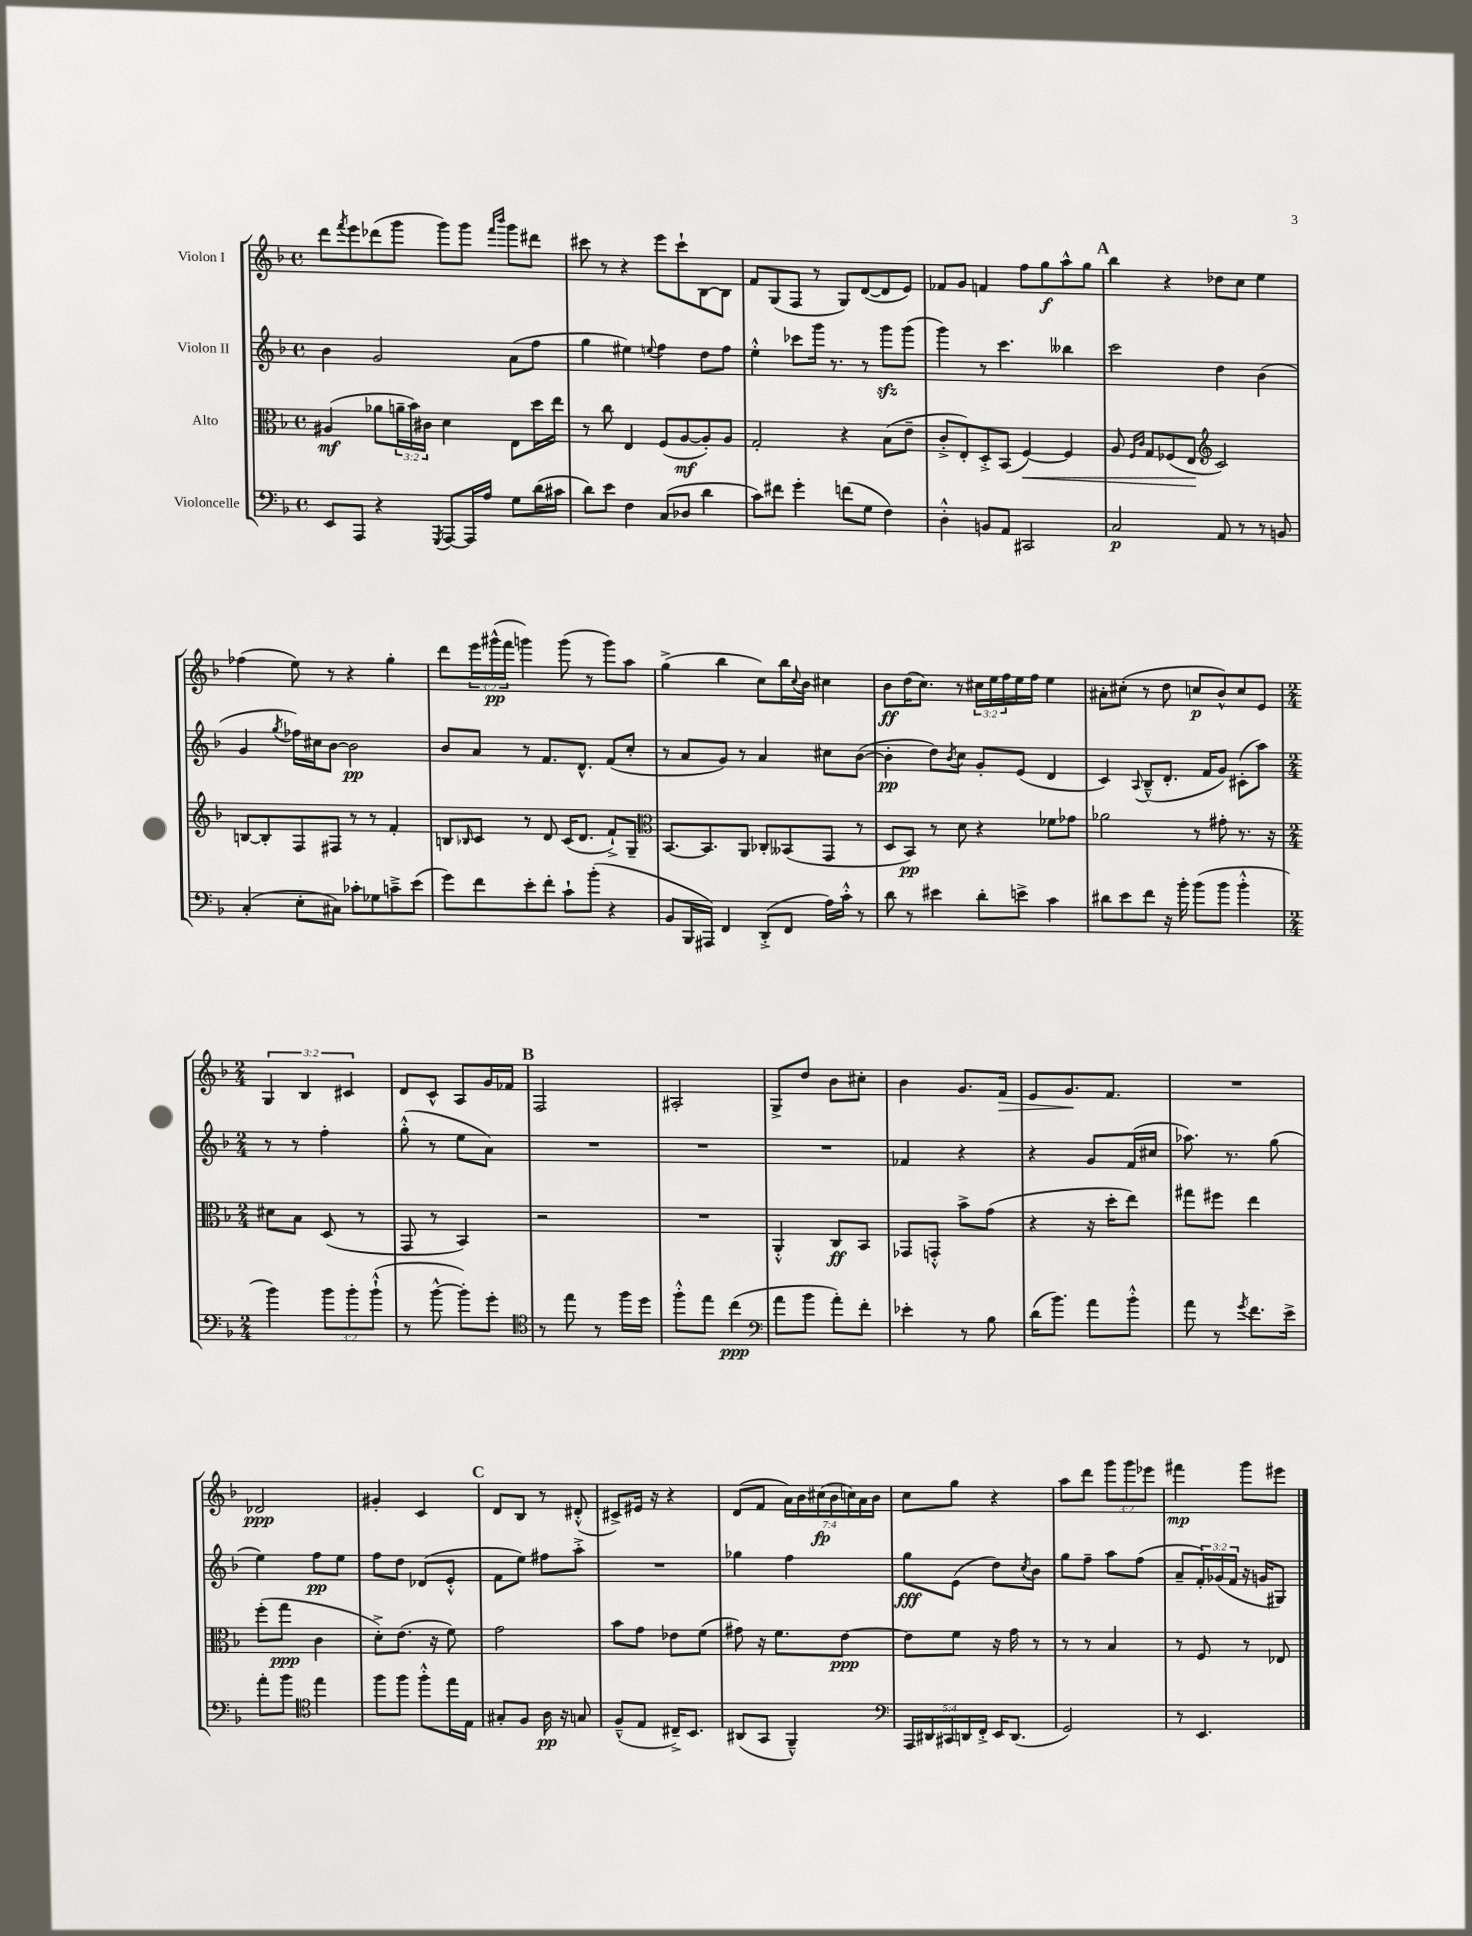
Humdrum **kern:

**kern	**dynam	**kern	**dynam	**kern	**dynam	**kern	**dynam
*part4	*part4	*part3	*part3	*part2	*part2	*part1	*part1
*staff4	*staff4	*staff3	*staff3	*staff2	*staff2	*staff1	*staff1
*I"Violoncelle	*	*I"Alto	*	*I"Violon II	*	*I"Violon I	*
*clefF4	*	*clefC3	*	*clefG2	*	*clefG2	*
*k[b-]	*	*k[b-]	*	*k[b-]	*	*k[b-]	*
*M4/4	*	*M4/4	*	*M4/4	*	*M4/4	*
*met(c)	*	*met(c)	*	*met(c)	*	*met(c)	*
=1	=1	=1	=1	=1	=1	=1	=1
8EE/L	.	(4A#X/	mf	4b-\	.	8ddd\L	.
.	.	.	.	.	.	8qfff/	.
8AAA/J	.	.	.	.	.	8eee\	.
4r	.	8a-X\L	.	2g/	.	(8ddd-X\	.
.	.	24an~\L	.	.	.	8ggg\J	.
.	.	24b-\)	.	.	.	.	.
.	.	24c#X\JJ	.	.	.	.	.
8qGGG/	.	.	.	.	.	.	.
[8AAA/L	.	4d\	.	.	.	8ggg\L)	.
16AAA/L]	.	.	.	.	.	8ggg\J	.
16A/JJ	.	.	.	.	.	.	.
.	.	.	.	.	.	16qqfff/LL	.
.	.	.	.	.	.	16qqbbb-/JJ	.
8G\L	.	8E\L	.	(8a\L	.	8ggg\L	.
(16d\L	.	16dd\L	.	8ff\J	.	8ddd#X\J	.
16c#X\JJ	.	16ee\JJ	.	.	.	.	.
=2	=2	=2	=2	=2	=2	=2	=2
8d\L)	.	8r	.	4gg\	.	8ccc#X\	.
8e\J	.	8cc\	.	.	.	8r	.
4F\	.	4E/	.	4ee#X\)	.	4r	.
.	.	.	.	8qqeen/	.	.	.
(8C/L	.	(8F/L	.	4ff\	.	8eee\L	.
8D-X/J	.	[8A/	mf	.	.	8ccc#`\	.
4d\	.	8A'/])	.	8dd\L	.	[8B-\	.
.	.	8A/J	.	8ff\J	.	8B-\J]	.
=3	=3	=3	=3	=3	=3	=3	=3
8c\L)	.	2G'/	.	4ee'^^\	.	8f/L	.
8f#X\J	.	.	.	.	.	(8G/	.
4g'\	.	.	.	8ccc-X\L	.	8F/J	.
.	.	.	.	16ggg\Jk	.	8r	.
.	.	.	.	8.r	.	.	.
(8fn\L	.	4r	.	.	.	8G/L)	.
8G\J	.	.	.	8r	.	([8d/	.
4F\)	.	(8B-\L	.	8gggzz\L	.	8d/]	.
.	.	8e~\J	.	(8ggg\J	.	8e/J)	.
=4	=4	=4	=4	=4	=4	=4	=4
4D'^^\	.	8c'^/L	.	4ggg\)	.	8f-X/L	.
.	.	8E'/)	.	.	.	8g/J	.
8BBn/L	.	8D'^/	.	8r	.	4fn/	.
8AA/J	.	(8BB-/J	.	4.ccc\	.	.	.
!	!	!	!LO:HP:b	!	!	!	!
2CC#X/	.	[4F/)	<	.	.	8ff\L	.
.	.	.	.	.	.	8gg\	f
.	.	4F/]	.	4bb--X\	.	8aa^^\	.
.	.	.	.	.	.	8gg\J	.
!!LO:REH:place=s1:t=A
=5	=5	=5	=5	=5	=5	=5	=5
2C/	p	8A/	.	2ccc\	.	4bb-\	.
.	.	16qqF/LL	.	.	.	.	.
.	.	16qqc/JJ	.	.	.	.	.
.	.	8G/L	.	.	.	.	.
.	.	(8F-X/	.	.	.	4r	.
.	.	8E/J	.	.	.	.	.
*	*	*clefG2	*	*	*	*	*
8AA/	.	2c/)	[	4dd\	.	8dd-X\L	.
8r	.	.	.	.	.	8cc\J	.
8r	.	.	.	(4b-\	.	4ee\	.
8BBn/	.	.	.	.	.	.	.
!!LO:LB:g=z
=6	=6	=6	=6	=6	=6	=6	=6
(4C'/	.	[8Bn/L	.	4g/	.	(4ff-X\	.
.	.	8B'/]	.	.	.	.	.
.	.	.	.	8qgg/	.	.	.
8E'\L	.	8F/	.	16ff-X\LL)	.	8ee\)	.
.	.	.	.	16cc#X\J	.	.	.
8C#X\J)	.	8F#X/J	.	[8b-\J	.	8r	.
8c-X'\L	.	8r	.	2b-\]	pp	4r	.
8G-X\	.	8r	.	.	.	.	.
8cn~^\	.	4f'/	.	.	.	4gg'\	.
(8e\J	.	.	.	.	.	.	.
=7	=7	=7	=7	=7	=7	=7	=7
8g\L)	.	8Bn/L	.	8b-/L	.	8ddd\L	.
.	.	16qqB-X/	.	.	.	.	.
8f\	.	8c/J	.	8a/J	.	24eee\L	.
.	.	.	.	.	.	(24ggg#X^^\	pp
.	.	.	.	.	.	24fff\JJ	.
8e'\	.	8r	.	8r	.	4gggn\)	.
8f'\J	.	8d/	.	8.f/L	.	.	.
8c`\L	.	(16c/KL	.	.	.	(8ggg\	.
.	.	8.d/J	.	8.d^^/J	.	.	.
(8b-'\J	.	.	.	.	.	8r	.
4r	.	8f`^/L)	.	(8f/L	.	8ggg\L)	.
.	.	8G~/J	.	8cc'/J	.	8aa\J	.
=8	=8	=8	=8	=8	=8	=8	=8
*	*	*clefC3	*	*	*	*	*
8BB-/L	.	[8.BB-/L	.	8r	.	(4gg^\	.
16BBB-/L	.	.	.	8a/L	.	.	.
16AAA#X/JJ)	.	8.BB-/]	.	.	.	.	.
4FF/	.	.	.	8g/J)	.	4bb-\	.
.	.	8AA/J	.	8r	.	.	.
(8DD'^/L	.	8C-X'/L	.	4a/	.	8cc\L)	.
8FF/J	.	(8BB--X/	.	.	.	16bb-\L	.
.	.	.	.	.	.	8qqcc/	.
.	.	.	.	.	.	16b-\JJ	.
16A\LL)	.	8GG/J	.	8cc#X\L	.	4cc#X\	.
16c'^^\JJ	.	.	.	.	.	.	.
8r	.	8r	.	([8b-\J	.	.	.
=9	=9	=9	=9	=9	=9	=9	=9
8d\	.	8D/L	.	4b-'\]	pp	8b-\L	ff
8r	.	8BB-/J)	pp	.	.	(16dd\K	.
.	.	.	.	.	.	8.cc\J)	.
4e#X\	.	8r	.	8dd\L)	.	.	.
.	.	.	.	8qb-/	.	.	.
.	.	8d\	.	8cc\J	.	8r	.
8d'\L	.	4r	.	8g'/L	.	24cc#X\LL	.
.	.	.	.	.	.	24ee\	.
.	.	.	.	.	.	24ff\	.
8en^\J	.	.	.	(8e/J	.	16ee\	.
.	.	.	.	.	.	16ff\JJ	.
4c\	.	8f-X\L	.	4d/	.	4ee\	.
.	.	8g-X\J	.	.	.	.	.
=10	=10	=10	=10	=10	=10	=10	=10
8d#X\L	.	2a-X\	.	4c/)	.	8a#X'\L	.
8e\	.	.	.	.	.	(8cc#X'\J	.
.	.	.	.	8qqA/	.	.	.
8f\J	.	.	.	(8B-~^^/L	.	8r	.
16r	.	.	.	8.d'/J	.	8dd\	.
16b-'\	.	.	.	.	.	.	.
(8b-\L	.	8r	.	.	.	8ccn/L	p
.	.	.	.	16f/KL	.	.	.
8b-\J	.	8g#X'\	.	8g/J)	.	8b-^^/)	.
4b-'^^\	.	8.r	.	(8c#X'\L	.	8cc/	.
.	.	.	.	8aa\J)	.	8e/J	.
.	.	16r	.	.	.	.	.
!!LO:LB:g=z
=11	=11	=11	=11	=11	=11	=11	=11
*M2/4	*	*M2/4	*	*M2/4	*	*M2/4	*
4b-\)	.	8d#X\L	.	8r	.	6G/	.
.	.	8B-\J	.	8r	.	.	.
.	.	.	.	.	.	6B-/	.
12b-\L	.	(8D/	.	4ff'\	.	.	.
12b-'\	.	.	.	.	.	6c#X/	.
.	.	8r	.	.	.	.	.
(12b-`^^\J	.	.	.	.	.	.	.
=12	=12	=12	=12	=12	=12	=12	=12
8r	.	8GG/	.	(8gg'^^\	.	8d/L	.
[8b-^^\	.	8r	.	8r	.	8c^^/J	.
8b-'\L])	.	4BB-/)	.	8ee\L	.	8A/L	.
8g'\J	.	.	.	8a\J)	.	16g/L	.
.	.	.	.	.	.	16f-X/JJ	.
!!LO:REH:place=s1:t=B
=13	=13	=13	=13	=13	=13	=13	=13
*clefC4	*	*	*	*	*	*	*
8r	.	2r	.	2r	.	2F/	.
8ee\	.	.	.	.	.	.	.
8r	.	.	.	.	.	.	.
16ff\LL	.	.	.	.	.	.	.
16dd\JJ	.	.	.	.	.	.	.
=14	=14	=14	=14	=14	=14	=14	=14
8ff'^^\L	.	2r	.	2r	.	2A#X'/	.
8ee\J	.	.	.	.	.	.	.
(4cc\	ppp	.	.	.	.	.	.
=15	=15	=15	=15	=15	=15	=15	=15
*clefF4	*	*	*	*	*	*	*
8a\L	.	4AA'^^/	.	2r	.	8G^/L	.
8b-\J	.	.	.	.	.	8dd/J	.
8a'\L)	.	8C/L	ff	.	.	8b-\L	.
8f'\J	.	8BB-/J	.	.	.	8cc#X'\J	.
=16	=16	=16	=16	=16	=16	=16	=16
4e-X'\	.	8GG-X/L	.	4f-X/	.	4b-\	.
.	.	8GGn'^^/J	.	.	.	.	.
8r	.	8b-^\L	.	4r	.	8.g/L	.
8B-\	.	(8g\J	.	.	.	.	.
!	!	!	!	!	!	!	!LO:HP:b
.	.	.	.	.	.	16f/Jk	>
=17	=17	=17	=17	=17	=17	=17	=17
(16d\KL	.	4r	.	4r	.	8e/L	.
8.b-\J)	.	.	.	.	.	.	.
.	.	.	.	.	.	8.g/	.
8a\L	.	16r	.	8g/L	.	.	.
.	.	16dd'\KL	.	.	.	8.f/J	]
8b-'^^\J	.	8ee\J)	.	(16f/L	.	.	.
.	.	.	.	16cc#X/JJ	.	.	.
=18	=18	=18	=18	=18	=18	=18	=18
8a\	.	8gg#X\L	.	8.aa-X\)	.	2r	.
8r	.	8ff#X\J	.	.	.	.	.
.	.	.	.	8.r	.	.	.
8qg/	.	.	.	.	.	.	.
8.f\L	.	4ee\	.	.	.	.	.
.	.	.	.	(8gg\	.	.	.
16e^\Jk	.	.	.	.	.	.	.
!!LO:LB:g=z
=19	=19	=19	=19	=19	=19	=19	=19
8a'\L	.	(8ff'\L	.	4ee\)	.	2d-X/	ppp
8b-\J	.	8gg\J	ppp	.	.	.	.
*clefC4	*	*	*	*	*	*	*
4ee\	.	4c\	.	8ff\L	pp	.	.
.	.	.	.	8ee\J	.	.	.
=20	=20	=20	=20	=20	=20	=20	=20
8ff\L	.	8d'^\L)	.	8ff\L	.	4g#X'/	.
8ff\J	.	(8.e\J	.	8dd\J	.	.	.
8ff'^^\L	.	.	.	(8d-X/L	.	4c/	.
.	.	16r	.	.	.	.	.
16ee\L	.	8f\)	.	8e'^^/J	.	.	.
16E\JJ	.	.	.	.	.	.	.
!!LO:REH:place=s1:t=C
=21	=21	=21	=21	=21	=21	=21	=21
8G#X'/L	.	2g\	.	8f\L	.	8d/L	.
8F/J	.	.	.	8ee\J)	.	8B-/J	.
16A\	pp	.	.	8ff#X\L	.	8r	.
16r	.	.	.	.	.	.	.
8Gn/	.	.	.	8aa'^\J	.	(8d#X'^^/	.
=22	=22	=22	=22	=22	=22	=22	=22
(8F~^^/L	.	8b-\L	.	2r	.	8c#X^/L)	.
8E/J	.	8g\J	.	.	.	16e#X/Jk	.
.	.	.	.	.	.	16r	.
16C#X~^/KL)	.	8e-X\L	.	.	.	4r	.
8.BB-/J	.	.	.	.	.	.	.
.	.	(8f\J	.	.	.	.	.
=23	=23	=23	=23	=23	=23	=23	=23
(8AA#X/L	.	8g#X\)	.	4gg-X\	.	(8d/L	.
8GG/J	.	16r	.	.	.	8f/J	.
.	.	8.f\L	.	.	.	.	.
4FF~^^/)	.	.	.	4ff\	.	28a\LL)	.
.	.	.	.	.	.	28b-\	.
.	.	.	.	.	.	(28cc#X\	fp
.	.	.	.	.	.	28b-\	.
.	.	[8e\J	ppp	.	.	.	.
.	.	.	.	.	.	28ccn\)	.
.	.	.	.	.	.	28a\	.
.	.	.	.	.	.	28b-\JJ	.
=24	=24	=24	=24	=24	=24	=24	=24
*clefF4	*	*	*	*	*	*	*
20AAA/LL	.	8e\L]	.	8gg\L	fff	8cc\L	.
20DD#X/	.	.	.	.	.	.	.
20CC#X/	.	.	.	.	.	.	.
.	.	8f\J	.	(8e\J	.	8gg\J	.
20DDn/	.	.	.	.	.	.	.
20FF'^/JJ	.	.	.	.	.	.	.
16EE/KL	.	16r	.	8dd\L)	.	4r	.
(8.DD/J	.	16g\	.	.	.	.	.
.	.	.	.	8qcc/	.	.	.
.	.	8r	.	8b-\J	.	.	.
=25	=25	=25	=25	=25	=25	=25	=25
2GG/)	.	8r	.	8gg\L	.	8aa\L	.
.	.	8r	.	8ff~\J	.	8ddd\J	.
.	.	4B-/	.	8aa\L	.	12ggg\L	.
.	.	.	.	.	.	12ggg\	.
.	.	.	.	(8ff\J	.	.	.
.	.	.	.	.	.	12eee-X\J	.
=26	=26	=26	=26	=26	=26	=26	=26
8r	.	8r	.	8a~/L	.	4fff#X\	mp
4.EE/	.	8F/	.	24f'/L)	.	.	.
.	.	.	.	(24g-X/	.	.	.
.	.	.	.	24f/JJ	.	.	.
.	.	8r	.	16r	.	8ggg\L	.
.	.	.	.	16gn/KL	.	.	.
.	.	8E-X/	.	8G#X/J)	.	8eee#X\J	.
==	==	==	==	==	==	==	==
*-	*-	*-	*-	*-	*-	*-	*-
